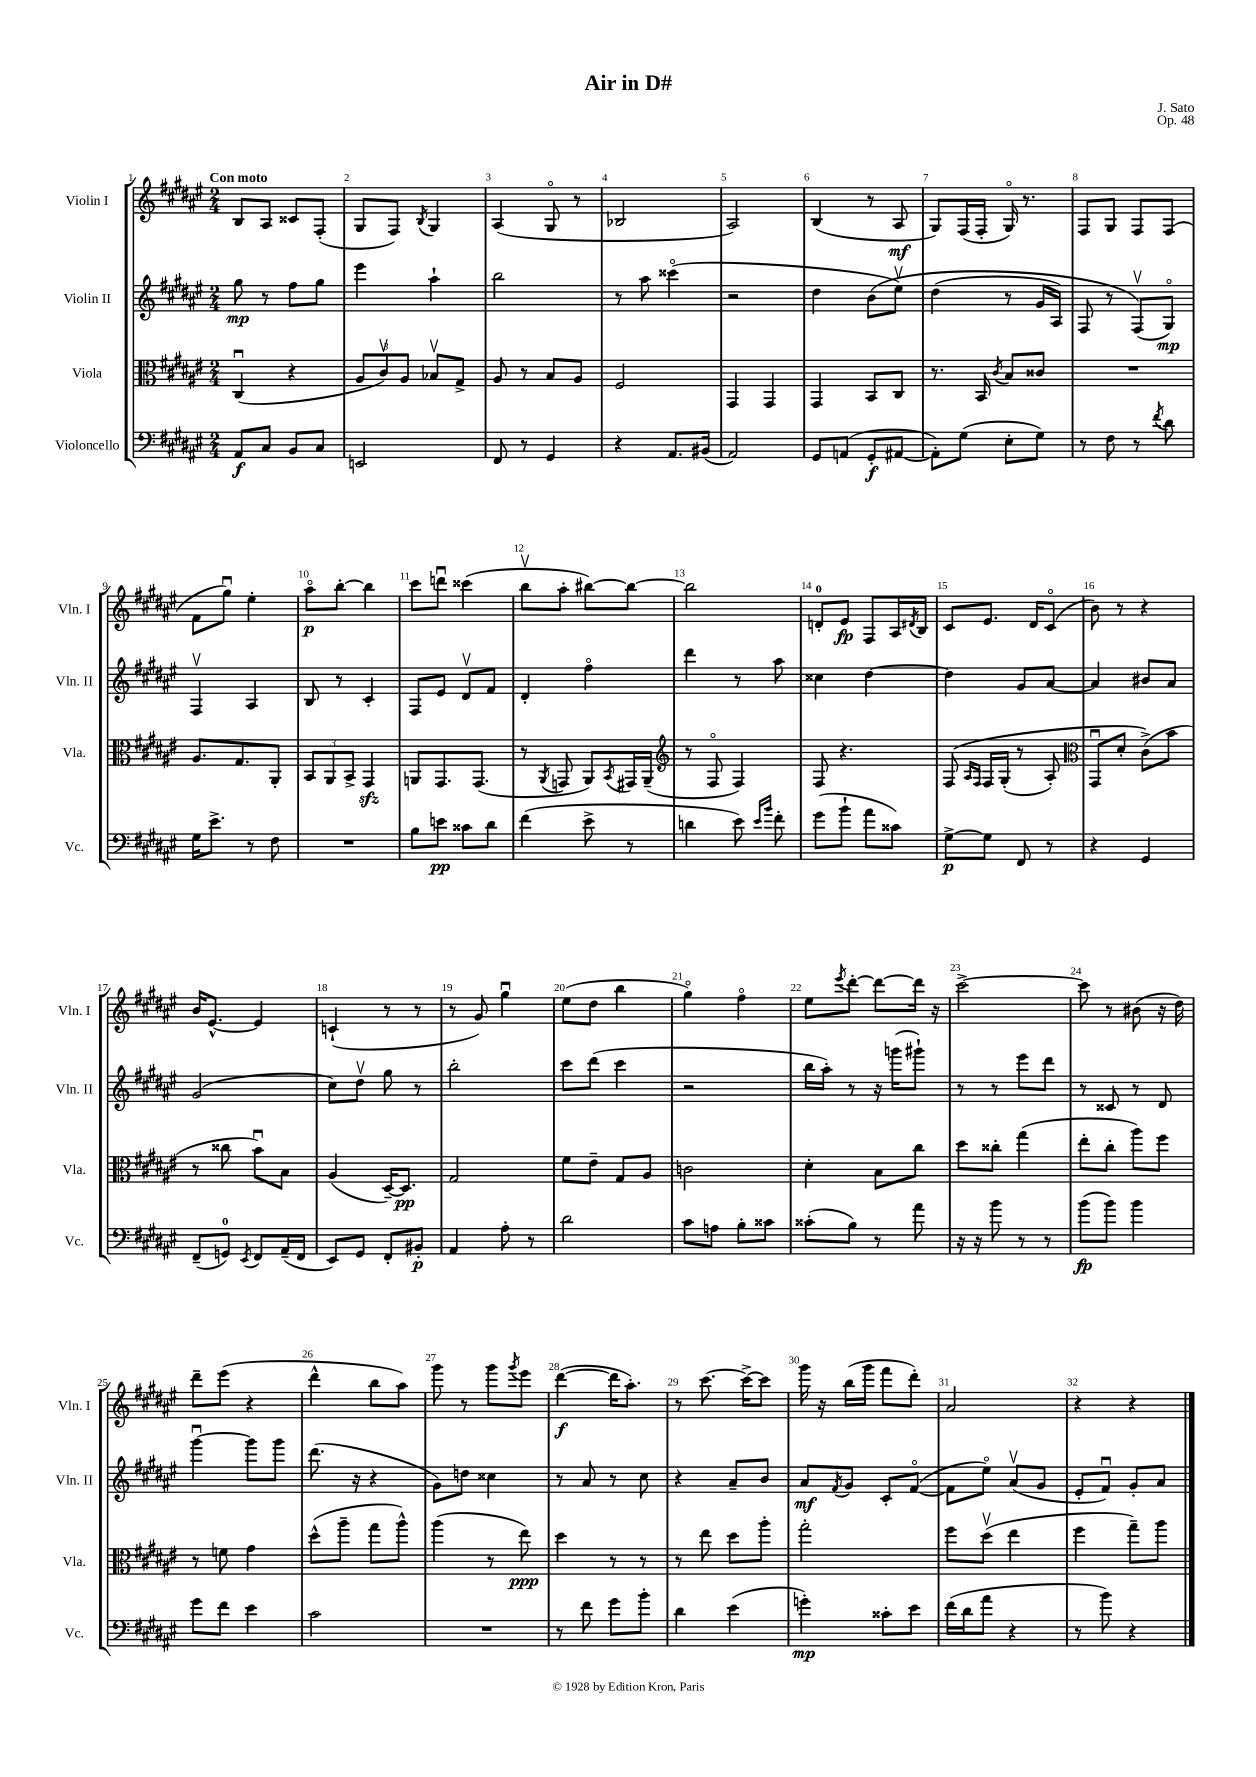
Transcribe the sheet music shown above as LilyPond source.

\header { title = "Air in D#" composer = "J. Sato" opus = "Op. 48" }
<<
\new StaffGroup <<
\new Staff = "s0" \with { instrumentName = "Violin I" shortInstrumentName = "Vln. I" } {
    \clef treble \key fis \major \numericTimeSignature \time 2/4 \tempo "Con moto"
    b8 ais8 cisis'8 fis8-.( |
    gis8 fis8) \acciaccatura { b8 } gis4 |
    ais4( gis8\flageolet r8 |
    bes2 |
    ais2) |
    b4( r8 ais8\mf |
    gis8) fis16( fis16-. gis16\flageolet) r8. |
    fis8 gis8 fis8 fis8( |
    fis'8 gis''8\downbow) eis''4-. |
    ais''8\flageolet\p b''8~-. b''4 |
    cis'''8 d'''8\downbow cisis'''4( |
    b''8\upbow ais''8-. bis''8~) bis''8~ |
    bis''2 |
    d'8-0-. eis'8\fp fis8 ais16 \acciaccatura { dis'8 } b16 |
    cis'8 eis'8. dis'16 cis'8\flageolet( |
    b'8) r8 r4 |
    b'16 eis'8.~-^ eis'4 |
    c'4-!( r8 r8 |
    r8 gis'8) gis''4\downbow |
    eis''8( dis''8 b''4 |
    gis''4\flageolet) fis''4\flageolet |
    eis''8 \acciaccatura { eis'''8 } dis'''8~-. dis'''8~ dis'''16 r16 |
    cis'''2~-> |
    cis'''8 r8 bis'8( r16 dis''16) |
    dis'''8-- eis'''8( r4 |
    dis'''4-^ b''8 ais''8) |
    gis'''8 r8 gis'''8 \acciaccatura { gis'''8 } eis'''8 |
    dis'''4~\f( dis'''16 ais''8.-.) |
    r8 cis'''8.~ cis'''16~-> cis'''8 |
    gis'''16 r16 b''16( gis'''16 fis'''8 dis'''8-.) |
    ais'2 |
    r4 r4 \bar "|." |
}
\new Staff = "s1" \with { instrumentName = "Violin II" shortInstrumentName = "Vln. II" } {
    \clef treble \key fis \major \numericTimeSignature \time 2/4
    gis''8\mp r8 fis''8 gis''8 |
    eis'''4 ais''4-! |
    b''2 |
    r8 ais''8 cisis'''4\flageolet( |
    r2 |
    dis''4 b'8\( eis''8\upbow) |
    dis''4( r8 gis'16 ais16) |
    fis8 r8 fis8\upbow(\) gis8\flageolet\mp) |
    fis4\upbow ais4 |
    b8 r8 cis'4-. |
    fis8 eis'8 dis'8\upbow fis'8 |
    dis'4-. fis''4\flageolet |
    dis'''4 r8 ais''8 |
    cisis''4 dis''4~ |
    dis''4 gis'8 ais'8~ |
    ais'4 bis'8 ais'8 |
    gis'2( |
    cis''8) dis''8\upbow gis''8 r8 |
    b''2-. |
    cis'''8 dis'''8( cis'''4 |
    r2 |
    b''16 ais''16-.) r8 r16 g'''16( gis'''8-!) |
    r8 r8 eis'''8 dis'''8 |
    r8 cisis'8 r8 dis'8 |
    gis'''4~\downbow gis'''8 gis'''8 |
    dis'''8.( r16 r4 |
    gis'8) d''8 cisis''4 |
    r8 ais'8 r8 cis''8 |
    r4 ais'8-- b'8 |
    ais'8\mf \acciaccatura { fis'8 } gis'8 cis'8-. fis'8~\flageolet( |
    fis'8 eis''8\flageolet) ais'8\upbow( gis'8 |
    eis'8-. fis'8\downbow) gis'8-. ais'8 \bar "|." |
}
\new Staff = "s2" \with { instrumentName = "Viola" shortInstrumentName = "Vla." } {
    \clef alto \key fis \major \numericTimeSignature \time 2/4
    cis4\downbow( r4 |
    \tuplet 3/2 { ais8 cis'8\upbow) ais8 } bes8\upbow gis8-> |
    ais8 r8 b8 ais8 |
    fis2 |
    gis,4 gis,4 |
    gis,4 b,8 cis8 |
    r8. b,16 \acciaccatura { cis'8 } b8 cisis'8 |
    R2 |
    ais8. gis8. ais,8-. |
    \tuplet 3/2 { b,8 ais,8 b,8-> } gis,4\sfz |
    a,8 gis,8. gis,8.( |
    r8 \acciaccatura { ais,8 } g,8 ais,8) \acciaccatura { b,8 } gis,16 ais,16--( |
    \clef treble r8 fis8\flageolet fis4) |
    fis8 r4. |
    fis8\( \grace { ais16 fis16 } fis16 gis16-.( r8 ais8-.) |
    \clef alto gis,8\downbow dis'8-. cis'8->(\) b'8 |
    r8 cisis''8 b'8\downbow) b8 |
    ais4( dis16~--) dis8.\pp |
    gis2 |
    fis'8 eis'8-- gis8 ais8 |
    c'2 |
    dis'4-. b8 cis''8 |
    dis''8 cisis''8-. gis''4( |
    eis''8-. cis''8-. ais''8) fis''8 |
    r8 f'8 gis'4 |
    dis''8-^( ais''8-- gis''8 ais''8-^) |
    ais''4( r8 eis''8\ppp) |
    dis''4 r8 r8 |
    r8 eis''8 dis''8 ais''8-. |
    gis''2-. |
    fis''8 dis''8\upbow( eis''4 |
    fis''4 gis''8--) ais''8 \bar "|." |
}
\new Staff = "s3" \with { instrumentName = "Violoncello" shortInstrumentName = "Vc." } {
    \clef bass \key fis \major \numericTimeSignature \time 2/4
    ais,8\f cis8 b,8 cis8 |
    e,2 |
    fis,8 r8 gis,4 |
    r4 ais,8. bis,16( |
    ais,2) |
    gis,8 a,8( gis,8-.\f ais,8~ |
    ais,8-.) gis8( eis8-. gis8) |
    r8 fis8 r8 \acciaccatura { fis'8 } dis'8 |
    gis16 eis'8.-> r8 fis8 |
    R2 |
    b8 e'8\pp cisis'8 dis'8 |
    fis'4( eis'8-> r8 |
    d'4 eis'8) \grace { eis'16 b'16 } fis'8-. |
    gis'8( b'8-! ais'8 cisis'8) |
    gis8~->\p gis8 fis,8 r8 |
    r4 gis,4 |
    fis,8--( g,8-0) \acciaccatura { eis,8 } fis,8 ais,16--( fis,16 |
    eis,8) gis,8 fis,8-. bis,8-.\p |
    ais,4 ais8-. r8 |
    dis'2 |
    cis'8 a8 b8-. cisis'8 |
    cisis'8-.( b8) r8 ais'8 |
    r16 r16 b'8 r8 r8 |
    b'8\fp( b'8) b'4 |
    gis'8 fis'8 eis'4 |
    cis'2 |
    R2 |
    r8 fis'8 gis'8 b'8-. |
    dis'4 eis'4( |
    g'4-.\mp) cisis'8-. eis'8 |
    fis'16( dis'16 ais'8 r4 |
    r8 b'8) r4 \bar "|." |
}
>>
>>
\layout { \context { \Score \override BarNumber.break-visibility = ##(#f #t #t) barNumberVisibility = #all-bar-numbers-visible } }
